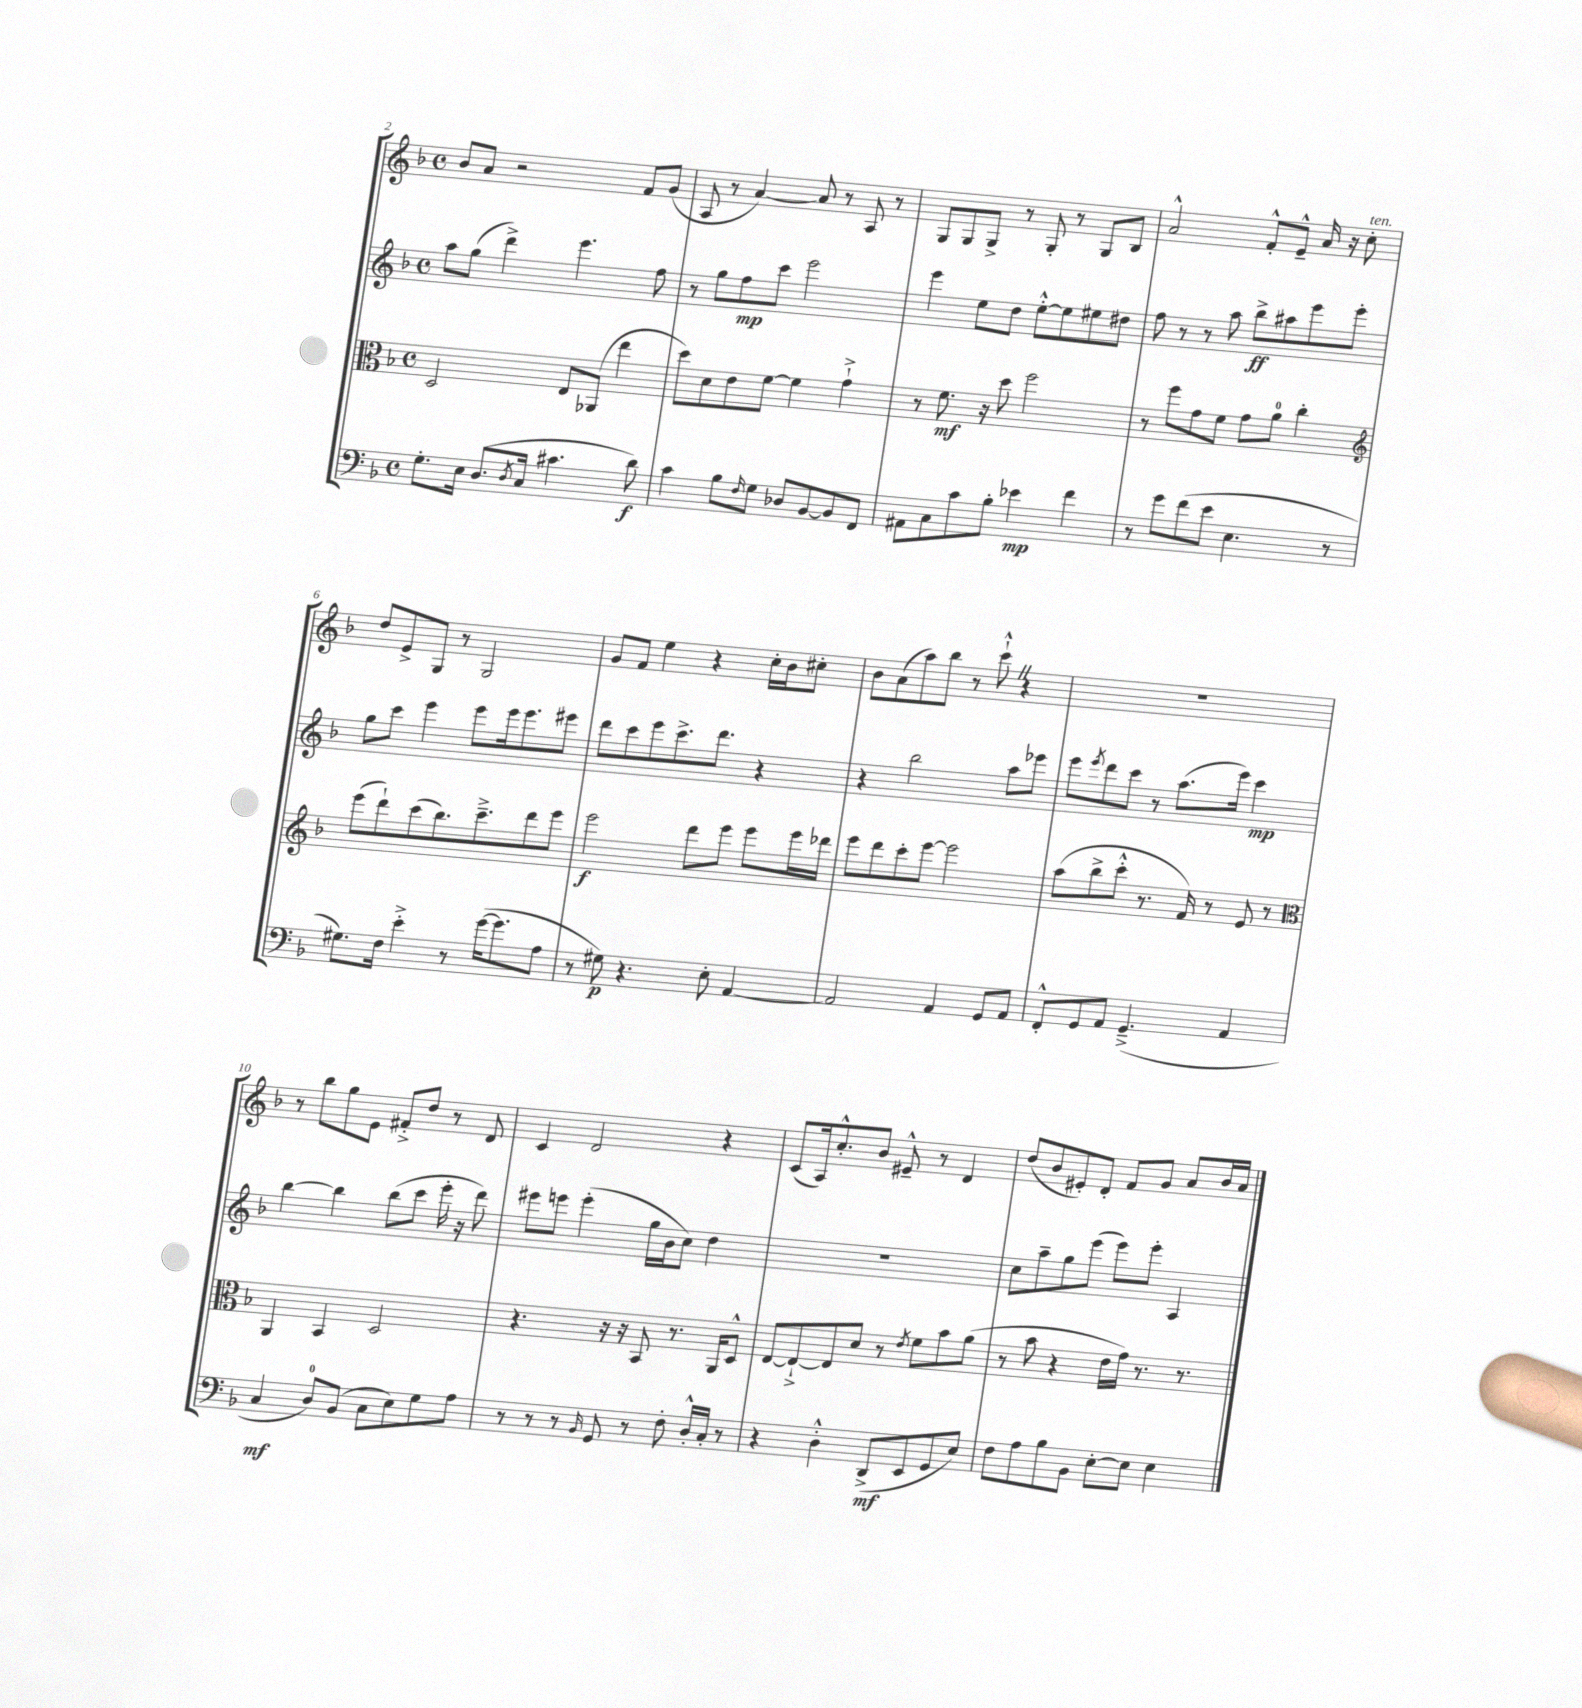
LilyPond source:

<<
\new StaffGroup <<
\new Staff = "s0" {
    \clef treble \key f \major \defaultTimeSignature \time 4/4
    bes'8 a'8 r2 f'8 g'8( |
    a8 r8 a'4~) a'8 r8 a8 r8 |
    g8 g8 g8-> r8 g8-. r8 g8 bes8 |
    a'2-^ f'8-.-^ e'8---^ a'16 r16 c''8-.^\markup { \italic "ten." } |
    d''8 e'8-> g8 r8 g2 |
    g'8 f'8 e''4 r4 c''16-. bes'16 cis''8-. |
    bes'8 a'8( a''8) bes''8 r8 c'''8-!-^ \once \override BreathingSign.text = \markup { \musicglyph "scripts.caesura.straight" } \breathe r4 |
    R1 |
    r8 bes''8 g''8 e'8 fis'8-.-> d''8 r8 d'8 |
    c'4 d'2 r4 |
    c'8( a16) c''8.-.-^ bes'8 eis'8---^ r8 d'4 |
    d''8( bes'8 eis'8-.) d'8-. f'8 g'8 a'8 bes'16 a'16 \bar "|." |
}
\new Staff = "s1" {
    \clef treble \key f \major \defaultTimeSignature \time 4/4
    a''8 g''8( d'''4->) e'''4. f''8 |
    r8 g''8 f''8\mp c'''8 e'''2 |
    e'''4 e''8 d''8 e''8~-.-^ e''8 eis''8 dis''8 |
    f''8 r8 r8 a''8 bes''8->\ff ais''8 e'''8 e'''8-. |
    g''8 c'''8 e'''4 e'''8 e'''16 e'''8. eis'''8 |
    d'''8 c'''8 e'''8 c'''8.-> d'''8. r4 |
    r4 bes''2 a''8 ees'''8 |
    e'''8 \acciaccatura { e'''8 } d'''8 c'''8 r8 a''8.( e'''16) c'''4\mp |
    bes''4~ bes''4 bes''8( c'''8 e'''16-. r16 d'''8) |
    eis'''8 e'''8 e'''4-.( g''16 bes'16 c''8) d''4 |
    R1 |
    c''8 a''8-- g''8 e'''8( e'''8) e'''8-. a4 \bar "|." |
}
\new Staff = "s2" {
    \clef alto \key f \major \defaultTimeSignature \time 4/4
    d2 e8 aes,8( e''4 |
    d''8) d'8 e'8 f'8~ f'4 g'4-!-> |
    r8 f'8.\mf r16 d''8 f''2 |
    r8 f''8 g'8 f'8 g'8 a'8-0 c''4-. |
    \clef treble e'''8( d'''8-!) c'''8( bes''8.) c'''8.---> d'''8 e'''8 |
    e'''2\f d'''8 e'''8 e'''8 e'''16 des'''16 |
    e'''8 d'''8 c'''8-. e'''8~ e'''2 |
    a''8( bes''8-> c'''8-.-^ r8. f'16) r8 e'8 r8 |
    \clef alto a,4 bes,4 d2 |
    r4. r16 r16 bes,8 r8. a,16 d8-^ |
    e8~ e8~-!-> e8 d'8 r8 \acciaccatura { e'8 } f'8 bes'8 a'8( |
    r8 bes'8 r4 e'16 g'16) r8. r8. \bar "|." |
}
\new Staff = "s3" {
    \clef bass \key f \major \defaultTimeSignature \time 4/4
    g8.-. e16 d8.( \acciaccatura { d8 } c16 cis'4. d'8\f) |
    c'4 bes8 \grace { f16 } g8 des8 bes,8~ bes,8 f,8 |
    ais,8 c8 c'8 bes8-. ees'4\mp f'4 |
    r8 g'8 f'8( e'8 e4. r8 |
    gis8.) f16 e'4-.-> r8 g'16~( g'8. a8 |
    r8 gis8\p) r4. e8-. a,4~ |
    a,2 a,4 g,8 a,8 |
    f,8-.-^ g,8 a,8 g,4.--->( a,4 |
    c4\mf d8-0) bes,8( c8 e8) g8 a8 |
    r8 r8 r8 \grace { bes,16 } g,8 r8 f8-. d16-.-^ c16-. r8 |
    r4 d4-.-^ d,8->\mf( e,8 g,8 e8) |
    f8 a8 bes8 bes,8 e8~-. e8 e4 \bar "|." |
}
>>
>>
\layout { \context { \Score currentBarNumber = #2 } }
